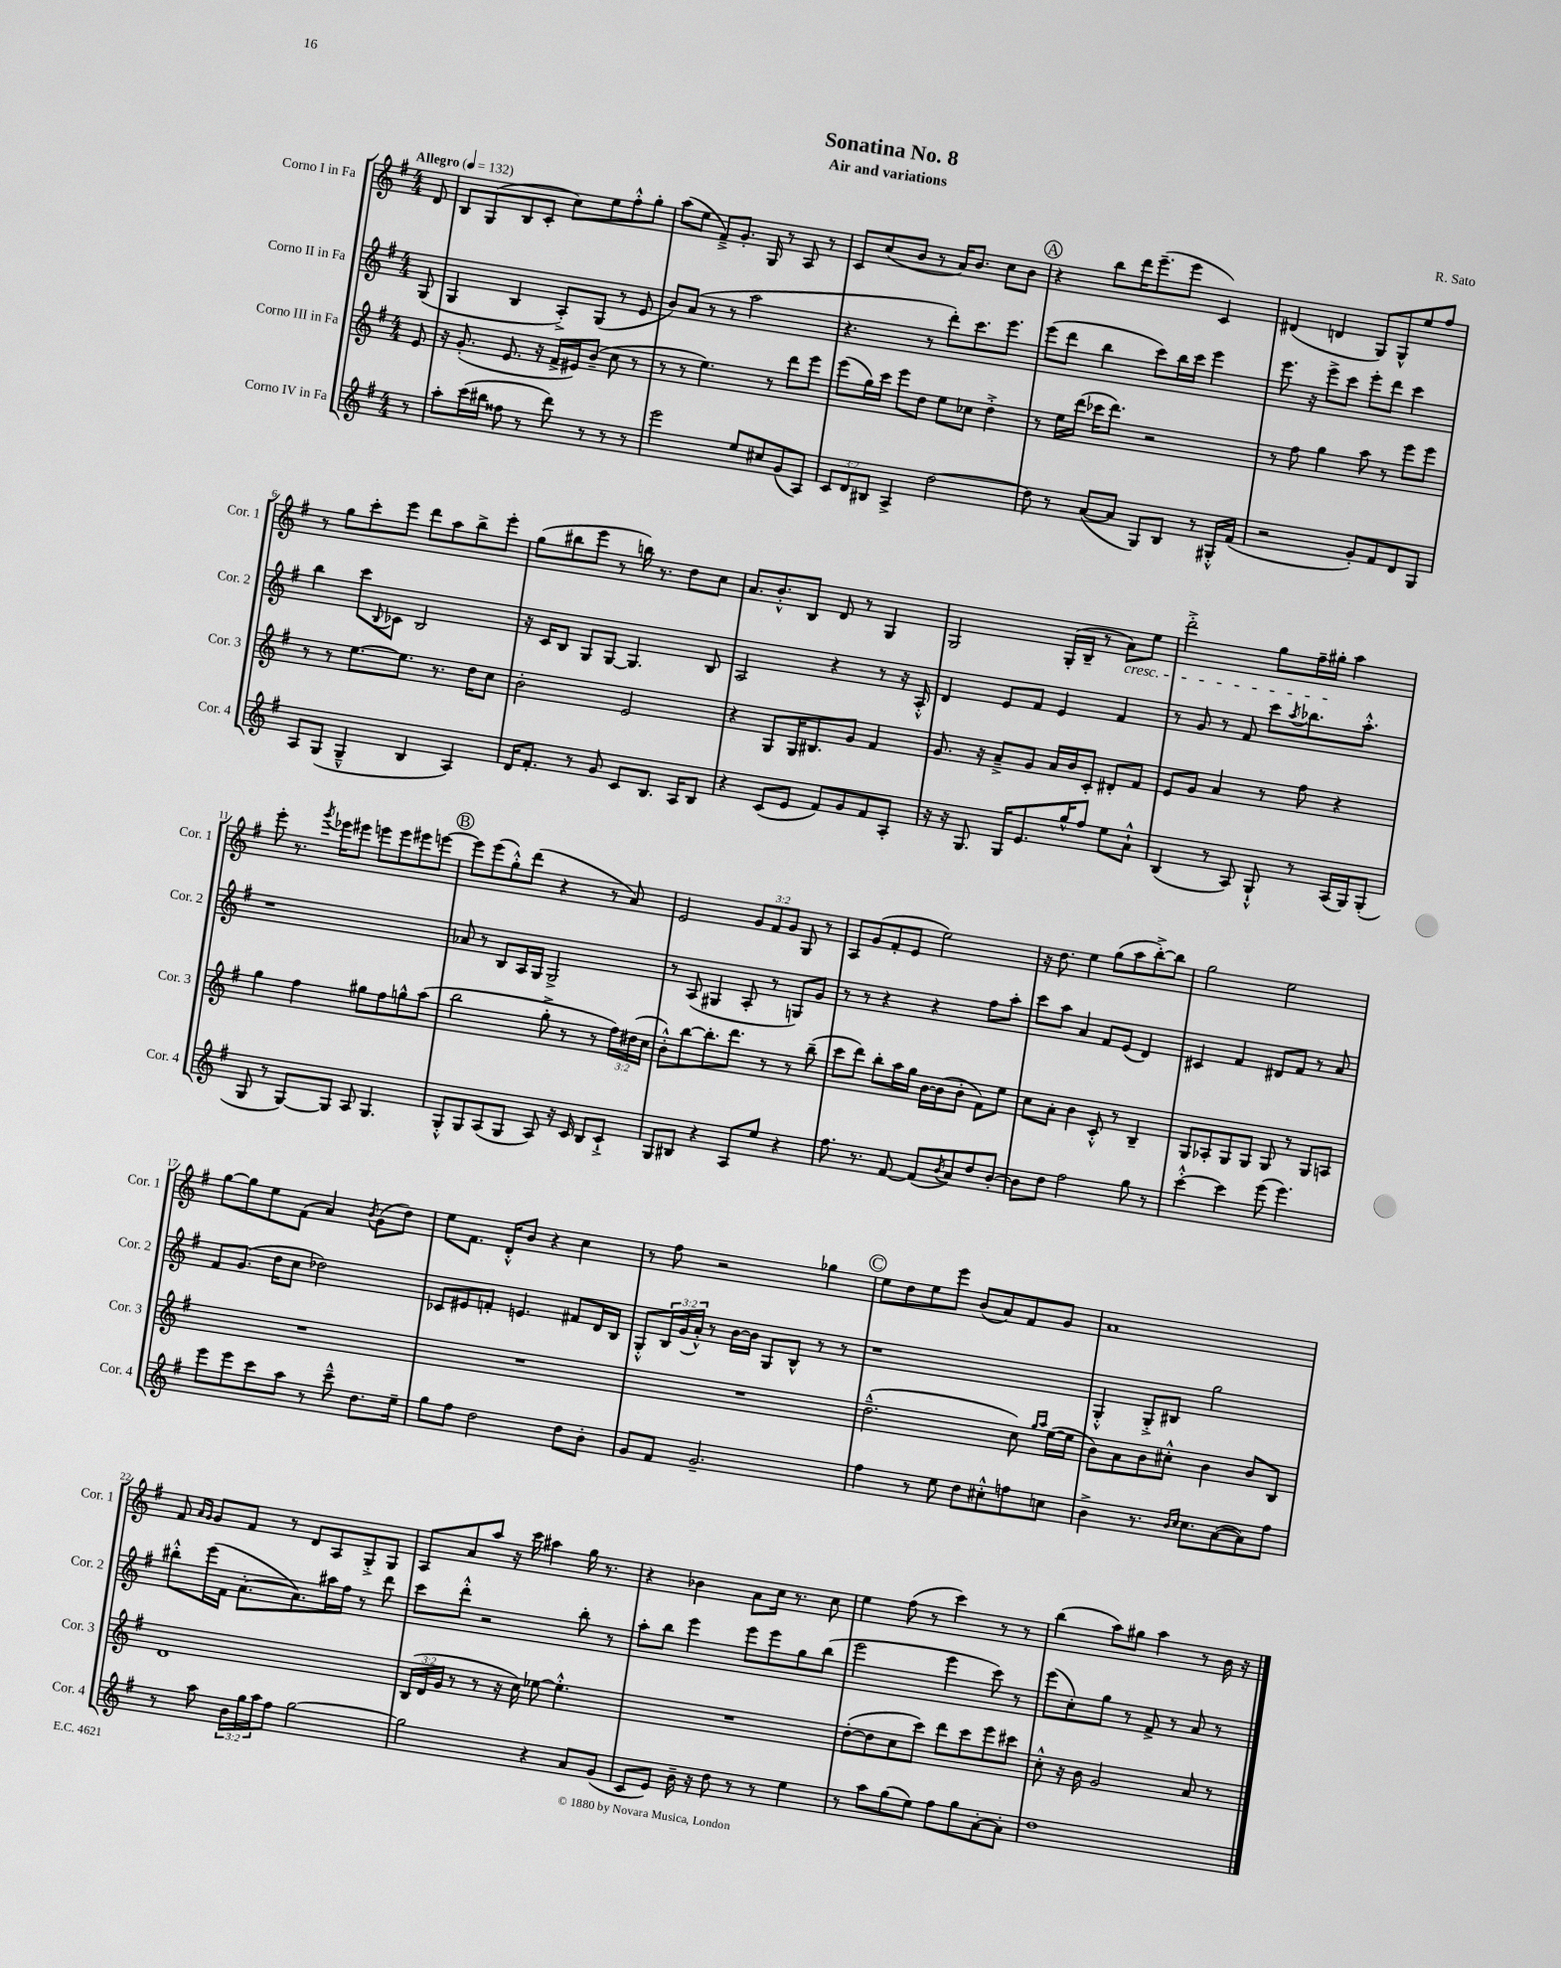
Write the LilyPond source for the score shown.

\header { title = "Sonatina No. 8" composer = "R. Sato" subtitle = "Air and variations" }
<<
\new StaffGroup <<
\new Staff = "s0" \with { instrumentName = "Corno I in Fa" shortInstrumentName = "Cor. 1" } {
    \clef treble \key g \major \numericTimeSignature \time 4/4 \override Staff.TupletNumber.text = #tuplet-number::calc-fraction-text \partial 8 \tempo "Allegro" 4 = 132
    d'8 |
    b8 g8( b8 c'8-. c''8) e''8 fis''8-.-^ g''8-. |
    a''8( e''8 fis'8--->) g'8.-. g16 r8 a8 r8 |
    c'8 c''8( b'8 r8 a'16) b'8. c''8 b'8 |
    \mark \markup { \circle "A" } r4 b''8 d'''16 e'''8.--( e'''8 c'4) |
    dis'4( d'4 g8) g8-^ e''8 fis''8 |
    r8 g''8 c'''8-. e'''8 d'''8 a''8 b''8-> e'''8-. |
    g''8( bis''8 e'''8 r8 b''16) r8. d''8 c''8 |
    a'8. b'8.-.-^ b8 d'8 r8 g4 |
    g2 g16-.( b16-- r8 a'8\cresc) e''8 |
    d'''2-.-> g''8 fis''16-- gis''16-.\! a''4 |
    e'''8-. r8. \acciaccatura { g'''8 } ees'''16 eis'''8 e'''8 e'''8 eis'''8 e'''8~ |
    \mark \markup { \circle "B" } e'''8 e'''8( g''8-.-^) d'''8( r4 r8 a'8) |
    e'2 \tuplet 3/2 { g'8 fis'8 g'8 } g8 r8 |
    a8 g'8( fis'8-. e'8 e''2) |
    r16 d''8. e''4 g''8( a''8 b''8~-.->) b''8 |
    g''2 e''2 |
    g''8~ g''8 e''8 fis'8( a'4) \acciaccatura { b'8 } g'8( d''8) |
    e''8 fis'8. d'16-.-^ b'8 r4 c''4 |
    r8 fis''8 r2 ges''4 |
    \mark \markup { \circle "C" } e''8 d''8 e''8 e'''8 b'8( a'8) fis'8 g'8 |
    a'1 |
    fis'8 \grace { a'16 g'16 } g'8 fis'8 r8 d'8 a8 g8-.-> g8 |
    a8 a'8 a''8 r16 c'''16 ais''4 g''16 r8. |
    r4 bes'4 a'8 c''16 r8. c''8 |
    e''4 fis''8( r8 c'''4) r8 r8 |
    b''4( a''8) gis''8 a''4 r8 b'16 r16 \bar "|." |
}
\new Staff = "s1" \with { instrumentName = "Corno II in Fa" shortInstrumentName = "Cor. 2" } {
    \clef treble \key g \major \numericTimeSignature \time 4/4 \override Staff.TupletNumber.text = #tuplet-number::calc-fraction-text \partial 8
    g8( |
    g4 b4 a8-.->) g8( r8 e'8 |
    b'8) a'8( r8 r8 a''2 |
    r4. r8 d'''8-.) c'''8. e'''8. |
    \mark \markup { \circle "A" } e'''8( d'''8 b''4 c'''8) b''16 c'''16 e'''4 |
    e'''8. r16 e'''8-> c'''8 e'''8-. d'''8 c'''4 |
    b''4 c'''8 \appoggiatura { b8 } ces'8 b2 |
    r16 c'16 b8 g8 g8~ g4. b8 |
    a2 r4 r8 r16 a16-.-^ |
    d'4 e'8 fis'8 e'4 fis'4 |
    r8 g'8 r8 fis'8 c'''8 \acciaccatura { a''8 } bes''8. a''8.-.-^ |
    r1 |
    \mark \markup { \circle "B" } aes'8 r8 b8 a16 g16 g2-> |
    r8 a8( gis4 a8-. r8 g8) g'8 |
    r8 r8 r4 r4 fis''8 a''8-. |
    c'''8 a''8 a'4 fis'8 e'8( d'4) |
    cis'4 fis'4 dis'8 fis'8 r8 a'8 |
    fis'8 g'8.( d''16 c''8 des''2) |
    ces'8 eis'8 f'8-. e'4. fis'8 d'16 b16 |
    g8-.-^ \tuplet 3/2 { b16 g'16( a'16-.-^) } r8 b'16~ b'16 g8 b8-^ r8 r8 |
    \mark \markup { \circle "C" } r1 |
    g4-.-^ g8-.-> bis8 g''2 |
    bis''8-.-^ e'''16( fis'16 a'8.~-. a'8.) ais''16 fis''16 r8 d'''8 |
    c'''8 d'''8-.-^ r2 b''8-. r8 |
    a''8-. b''8 e'''4 e'''8 e'''8 g''8 b''8( |
    e'''2 e'''4 c'''8) r8 |
    e'''8( c''8-.) g''8 r8 fis'8-> r8 a'8 r8 \bar "|." |
}
\new Staff = "s2" \with { instrumentName = "Corno III in Fa" shortInstrumentName = "Cor. 3" } {
    \clef treble \key g \major \numericTimeSignature \time 4/4 \override Staff.TupletNumber.text = #tuplet-number::calc-fraction-text \partial 8
    e'8 |
    r16 g'8.-.( e'8. r16 fis'16-> eis'16) b'8--( c''8 r8 |
    r8 r8 e''4.) r8 d'''8 e'''8 |
    e'''8( g''16) c'''16 e'''8 d''8 e''8 ces''8 d''4-.-> |
    \mark \markup { \circle "A" } r8 e''16 d'''16( ces'''16 d'''8.) r2 |
    r8 fis''8 g''4 a''8 r8 e'''8 e'''8 |
    r8 r8 e''8.~ e''8. r8. d''16 c''8 |
    b'2-. e'2 |
    r4 g8 g16 bis8. g'8 fis'4 |
    g'8. r16 a'8---> g'8 a'16 b'16 c'8-. dis'8-. fis'8 |
    e'8 g'8 a'4 r8 fis''8 r4 |
    g''4 fis''4 gis''8 fis''8 g''8-^ a''8( |
    \mark \markup { \circle "B" } b''2 g''8-.-> r8 r8 \tuplet 3/2 { fis''16) dis''16( c''16 } |
    b'8-.-^) b''8~ b''8.-. d'''8. r8 r8 b''8--( |
    c'''8 d'''8) b''8-. a''16 g''16 b'16~ b'16( b'8-. fis'8) e''8 |
    c''8 a'8-. b'4 c'8-.-^ r8 b4-- |
    g8 aes8-. g8 g8 g8 r8 g8 a8 |
    R1 |
    R1 |
    R1 |
    \mark \markup { \circle "C" } d''2.---^( c''8) \grace { g''16 a''16 } e''16~( e''16 |
    b'8) a'8 b'8 cis''8-.-^ b'4 b'8 b8 |
    d'1 |
    \tuplet 3/2 { b16( d'16 g'16 } r8 r8 r16 c''16) ees''8~ ees''4.-.-^ |
    R1 |
    d''8~-.( d''8 c''8 c'''8) d'''8 c'''8 e'''8 cis'''8 |
    c''8-.-^ r16 b'16 g'2 a'8 r8 \bar "|." |
}
\new Staff = "s3" \with { instrumentName = "Corno IV in Fa" shortInstrumentName = "Cor. 4" } {
    \clef treble \key g \major \numericTimeSignature \time 4/4 \override Staff.TupletNumber.text = #tuplet-number::calc-fraction-text \partial 8
    r8 |
    a''8-. c'''16( bis''16 fisis''8 r8 d'''8) r8 r8 r8 |
    e'''2 e''8 cis''8 g'8( a8) |
    \tuplet 3/2 { c'8 d'8 bis8 } a4-> d''2~ |
    \mark \markup { \circle "A" } d''8 r8 a'8~( a'8 g8) b8 r8 gis16-.-^ fis'16( |
    r2 g'8-.) fis'8 d'8 g8 |
    a8 g8( g4---^ b4 a4) |
    d'16 fis'8.-. r8 g'8 c'8 b8. a16 b8 |
    r4 c'8( e'8 fis'8) g'8 fis'8 a8-. |
    r16 r16 g8. g16 e'8. g''16-^ fis''8 e''8 a'8-!-^ |
    b4( r8 a8) g8-!-^ r8 a16( g16) g8-.( |
    g8 r8 g8~) g8 a8 g4. |
    \mark \markup { \circle "B" } g8-.-^ g8 a8( g8 a8) r16 c'16 b8 c'8-!-> |
    g8 bis8 r4 a8 e''8 r4 |
    fis''8. r8. fis'8~ fis'8( \acciaccatura { b'8 } a'8) d''8 b'8~-. |
    b'8 d''8 fis''2 g''8 r8 |
    c'''4~-.-^ c'''4 e'''8( e'''4.) |
    e'''8 e'''8 c'''8 a''8 r8 c'''8---^ d''8. e''16-- |
    g''8 fis''8 d''2 d''8 b'8-. |
    g'8 fis'8 g'2.-- |
    \mark \markup { \circle "C" } fis''4 r8 e''8 d''8 cis''8-.-^ f''8 c''8 |
    b'4-> r8. \grace { b'16 c''16 } c''8. a'8~( a'8) fis''8 |
    r8 a''8 \tuplet 3/2 { b'16 g''16 a''16 } fis''8 g''2~ |
    g''2 r4 a'8 g'8( |
    c'8 e'8) b'16-- r16 d''8 r8 r8 e''4 |
    r8 a''8 g''8( e''8) fis''8 g''8 a'8~-. a'8-. |
    d''1 \bar "|." |
}
>>
>>
